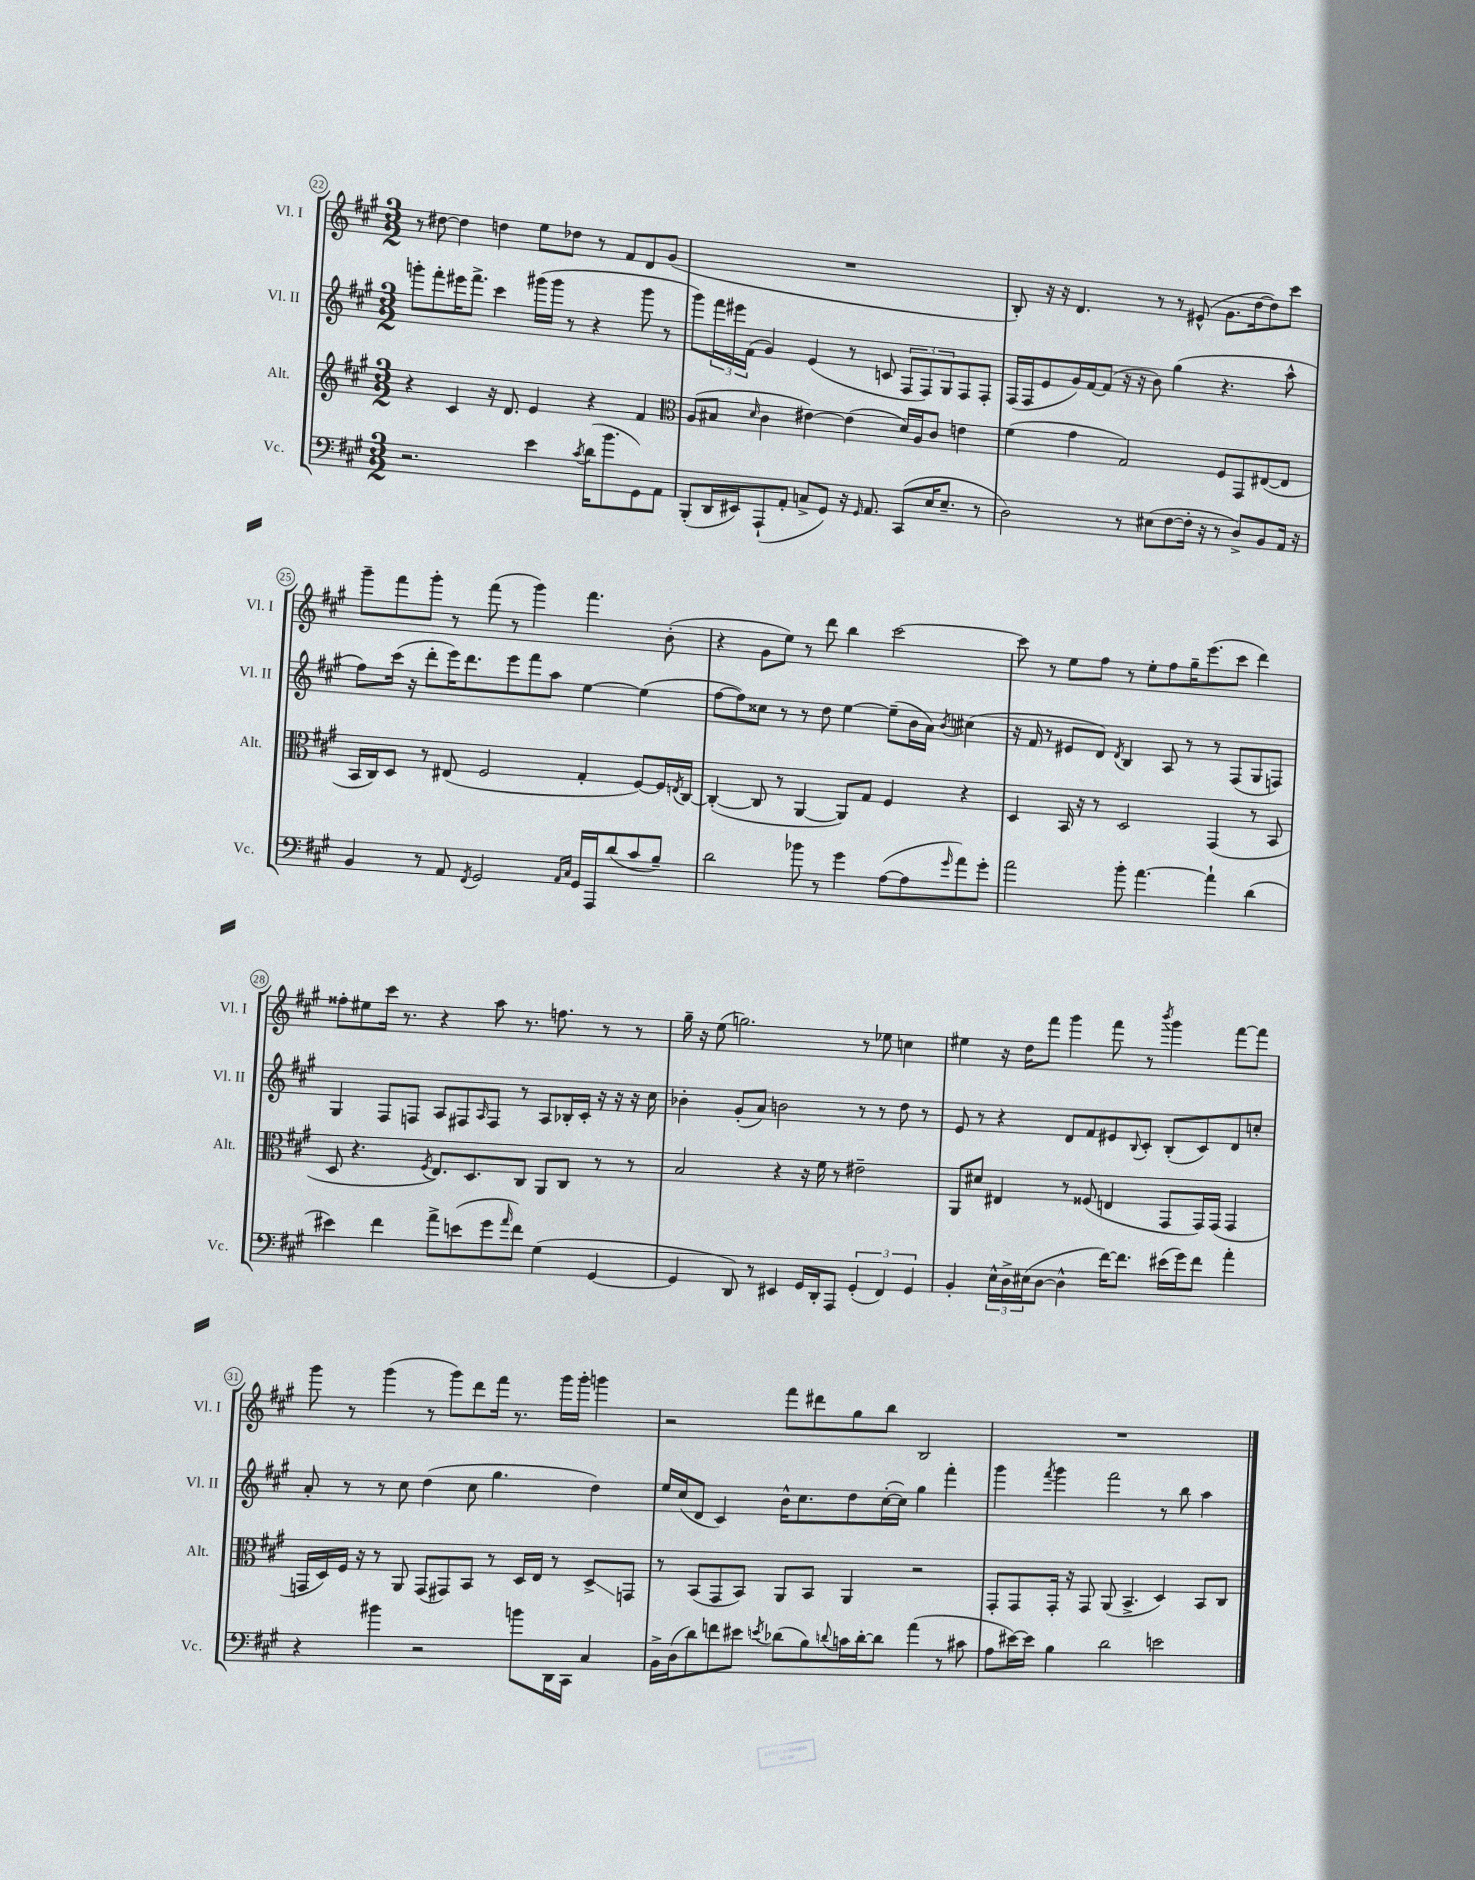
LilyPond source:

<<
\new StaffGroup <<
\new Staff = "s0" \with { instrumentName = "Vl. I" shortInstrumentName = "Vl. I" } {
    \clef treble \key a \major \numericTimeSignature \time 3/2
    r8 dis''8~ dis''4 d''4 e''8 des''8 r8 fis'8 d'8 gis'8( |
    R1. |
    b8-.) r16 r16 d'4. r8 r8 eis'8-^( gis'8. d''16~ d''8) cis'''8 |
    gis'''8-- fis'''8 gis'''8-. r8 fis'''8( r8 gis'''4) fis'''4. b'8-.( |
    r4 gis'8 e''8) r8 d'''8 b''4 cis'''2~ |
    cis'''8 r8 e''8 fis''8 r8 e''8-. fis''8 gis''16-- e'''8.( cis'''8 d'''4) |
    fisis''8-. eis''8 cis'''16 r8. r4 a''8 r8. f''8. r8 r8 |
    gis''16-- r16 e''8( g''2.) r8 ees''8 c''4 |
    eis''4 r16 d''16 fis'''8 gis'''4 fis'''8 r8 \acciaccatura { b'''8 } gis'''4 fis'''8~ fis'''8 |
    gis'''8 r8 gis'''4( r8 gis'''8) d'''8 fis'''16 r8. gis'''16 gis'''16-. g'''4 |
    r2 fis'''8 dis'''8 gis''8 b''8 b2 |
    R1. \bar "|." |
}
\new Staff = "s1" \with { instrumentName = "Vl. II" shortInstrumentName = "Vl. II" } {
    \clef treble \key a \major \numericTimeSignature \time 3/2
    g'''8-. fis'''8-. eis'''16 fis'''8.-> cis'''4 gis'''16( gis'''16 r8 r4 gis'''8 r8 |
    gis'''8) \tuplet 3/2 { fis'''16 eis'''16 fis'16( } gis'4) e'4( r8 c'8 \tuplet 3/2 { fis8 fis8) gis8 } fis8 fis8-. |
    fis16( fis16 e'8 gis'16) fis'16~ fis'8( r16 r16 b'8) gis''4( r4. a''8-^ |
    fis''8) cis'''16( r16 d'''8-. e'''16) d'''8. e'''8 fis'''8 a''8 e''4~ e''4( |
    fis''8~ fis''8) cisis''8 r8 r8 d''8 e''4~ e''8--( b'16 a'16) \acciaccatura { b'8 } cis''4( |
    r16 fis'16 r8 eis'8 d'8) \acciaccatura { d'8 } b4 a8 r8 r8 fis8( gis8 f8) |
    gis4 fis8 f8 a8 fis8 \grace { a16 } fis8 r8 a8 bes16-. cis'16-. r16 r16 r16 cis''16 |
    bes'4-. gis'8-.( a'8) b'2 r8 r8 d''8 r8 |
    e'8 r8 r4 d'8 fis'8 eis'8 \appoggiatura { b8 } cis'8-. b8-.( cis'8) d'8 c''8-. |
    a'8-. r8 r8 cis''8 d''4( cis''8 gis''4. d''4) |
    e''16 cis''16( d'8 cis'4) b'16-^ cis''8. d''8 cis''16~-.( cis''16) gis''4 fis'''4-. |
    gis'''4 \acciaccatura { fis'''8 } gis'''4 fis'''2 r8 b''8 a''4 \bar "|." |
}
\new Staff = "s2" \with { instrumentName = "Alt." shortInstrumentName = "Alt." } {
    \clef treble \key a \major \numericTimeSignature \time 3/2
    r4 cis'4 r16 d'8. e'4 r4 fis'4 |
    \clef alto a8( bis8 \grace { d'16 } cis'4 eis'4~) eis'4( d'16) a16 cis'8 e'4 |
    fis'4( gis'4 gis2) fis8 gis,8 eis8~( eis8 |
    b,16 cis16) d8 r8 eis8( fis2 gis4-. fis8~) fis16 \acciaccatura { e8 } cis16~ |
    cis4~-.( cis8 r8 a,4~ a,8) gis8 fis4 r4 |
    d4 b,16 r16 r8 d2 gis,4( r8 b,8 |
    d8 r4. \acciaccatura { fis8 } e8.) d8. cis8 a,8 cis8 r8 r8 |
    b2 r4 r16 fis'16 r8 eis'2-- |
    a,8 dis'8 eis4 r8 fisis8( e4 gis,8 gis,16) gis,16( gis,4 |
    g,16 d16) fis16 r16 r8 a,8 g,8( gis,8) b,8 r8 d16 e16 r8 d8->\glissando g,8 |
    r8 b,8( gis,8 b,8) a,8 b,8 a,4 r2 |
    gis,8-. gis,8 gis,16-. r16 gis,8 a,8( b,4.-> d4) b,8 cis8 \bar "|." |
}
\new Staff = "s3" \with { instrumentName = "Vc." shortInstrumentName = "Vc." } {
    \clef bass \key a \major \numericTimeSignature \time 3/2
    r2. e'4 \acciaccatura { cis'8 } d'16( b'8. gis,8) a,8 |
    b,,8-.( d,16 eis,16) a,,8-!( a,8-. c8-> gis,8) r16 \grace { gis,16 } a,8. cis,8( e16 e8.-- r8 |
    d2) r8 eis8( fis8~ fis16-. r16 r8 d8->) b,8 a,16 r16 |
    b,4 r8 a,8 \acciaccatura { fis,8 } gis,2 \grace { a,16 cis16 } gis,16 a,,16 d'8( cis'8 b8--) |
    d'2 bes'8 r8 gis'4 a8~( a8 \grace { gis'16 } a'8) gis'8-. |
    a'2 b'8-. a'4.~ a'4-! d'4( |
    eis'4) fis'4 a'8-> e'8( gis'8 \grace { a'16 } fis'8) gis4( gis,4~ |
    gis,4 d,8) r8 eis,4 gis,16 d,16-. a,,8 \tuplet 3/2 { gis,4-.( fis,4) gis,4 } |
    b,4-. \tuplet 3/2 { e16-^ d16-> eis16( } d8~ d4-^ fis'16~) fis'8. eis'16( gis'16) fis'8 a'4-. |
    r4 bis'4 r2 b'8 d,16 cis,16 cis4 |
    b,16-> d16( d'8) f'8 eis'8 \acciaccatura { e'8 } des'8( b8) \appoggiatura { d'8 } c'16 d'16~-. d'8 a'4( r8 cis'8 |
    a8 eis'16~) eis'16 b4 d'2 e'2 \bar "|." |
}
>>
>>
\layout { \context { \Score currentBarNumber = #22 \override BarNumber.stencil = #(make-stencil-circler 0.1 0.3 ly:text-interface::print) } }
